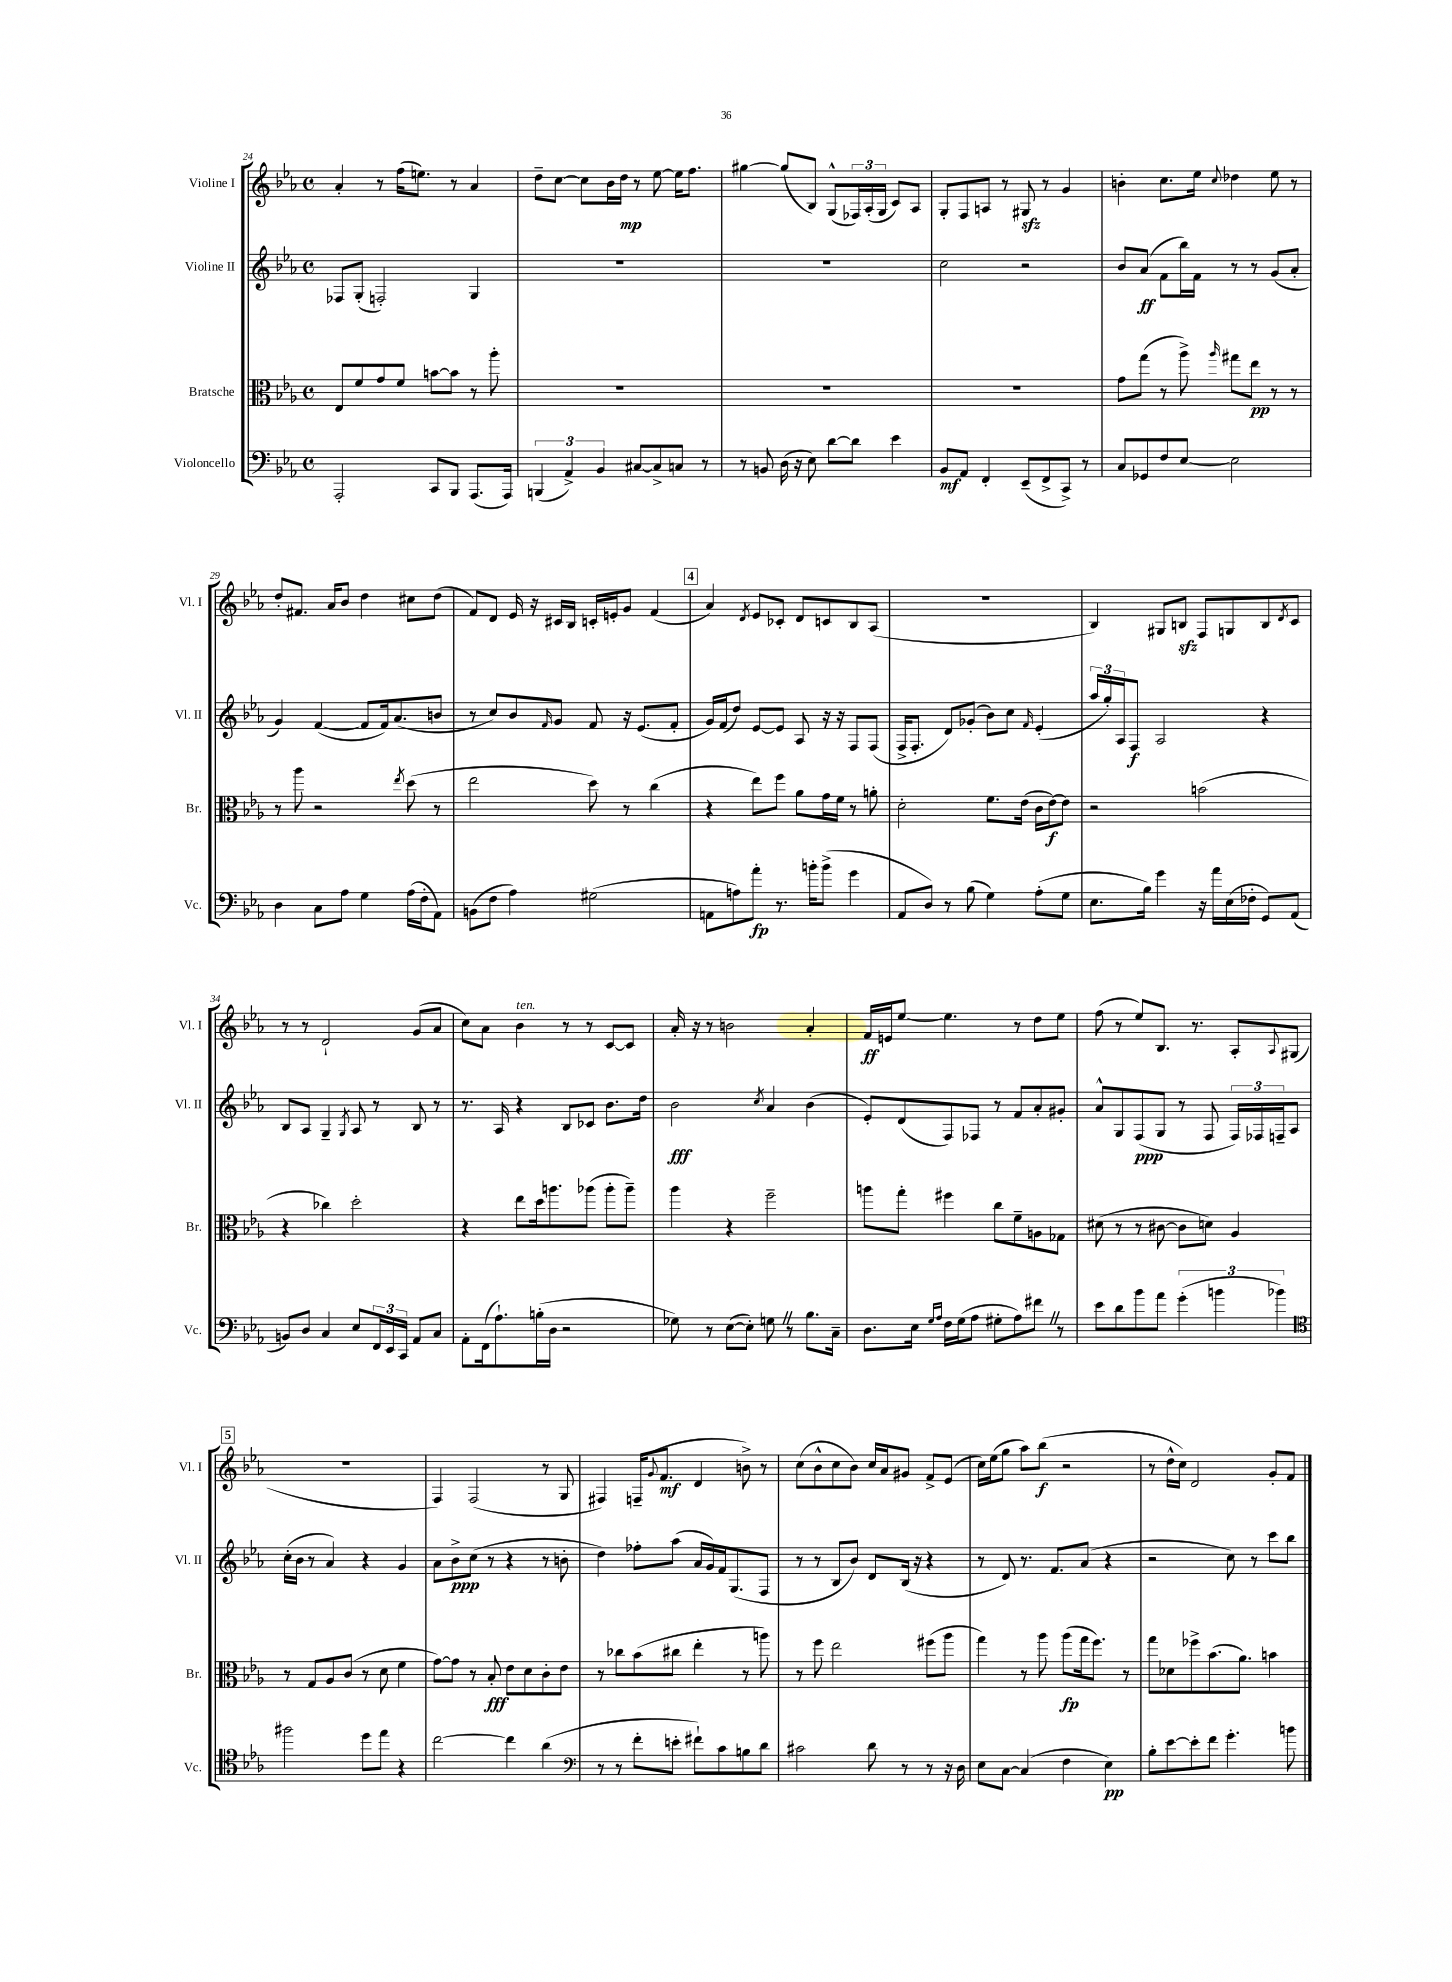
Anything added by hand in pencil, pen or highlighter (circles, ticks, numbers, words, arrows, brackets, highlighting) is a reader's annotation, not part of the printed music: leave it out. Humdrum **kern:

**kern	**kern	**kern	**kern
*staff4	*staff3	*staff2	*staff1
*clefF4	*clefC3	*clefG2	*clefG2
*k[b-e-a-]	*k[b-e-a-]	*k[b-e-a-]	*k[b-e-a-]
*M4/4	*M4/4	*M4/4	*M4/4
*met(c)	*met(c)	*met(c)	*met(c)
2AAA-'/	8E-/L	8F-/L	4a-'/
.	8f/	(8G'/J	.
.	8g/	2F'/)	8r
.	8f/J	.	(16ff\LK
.	.	.	8.ee\J)
8CC/L	[8b\L	.	.
8BBB-/J	8b\]J	.	8r
(8.AAA-/L	8r	4G/	4a-/
.	8aa-'\	.	.
16AAA-/Jk)	.	.	.
=	=	=	=
(6BBB/	1r	1r	8dd~\L
.	.	.	[8cc\J
6AA-^/)	.	.	.
.	.	.	8cc\]L
6BB-/	.	.	.
.	.	.	16b-\L
.	.	.	16dd\JJ
[8C#/L	.	.	8r
8C#^/]	.	.	[8ee-\
8C/J	.	.	16ee-\]LK
.	.	.	8.ff\J
8r	.	.	.
=	=	=	=
8r	1r	1r	[4gg#\
8BB/	.	.	.
(16D\	.	.	(8gg#/]L
16r	.	.	.
8E-\)	.	.	8B-/J)
[8d\L	.	.	(8G^^/L
8d\]J	.	.	24F-/L)
.	.	.	(24A-'/
.	.	.	24G/JJ
4e-\	.	.	8c/L)
.	.	.	8A-/J
=	=	=	=
8BB-/L	1r	2cc\	8G'/L
8AA-/J	.	.	8F/
4FF'/	.	.	8A/J
.	.	.	8r
(8EE-~/L	.	2r	8G#/
8FF^/	.	.	8r
8CC^/J)	.	.	4g/
8r	.	.	.
=	=	=	=
8C/L	8g\L	8b-/L	4b'\
8GG-/	(8gg\J	(8a-/J	.
8F/	8r	8f\L	8.cc\L
[8E-/J	8aa-^\)	16bb-\L)	.
.	.	16f\JJ	16ee-\Jk
.	16qqaa-/	.	8qqcc/
2E-\]	8gg#\L	8r	4dd-\
.	8ee-\J	8r	.
.	8r	(8g/L	8ee-\
.	8r	8a-'/J	8r
=	=	=	=
4D\	8r	4g/)	8dd'/L
.	8aa-\	.	8.f#/J
8C\L	2r	([4f/	.
.	.	.	16a-/LK
8A-\J	.	.	8b-/J
4G\	.	8f/]L	4dd\
.	.	16f/k)	.
.	.	(8.a-/	.
.	8qee-/	.	.
(16A-\LL	(8dd\	.	8cc#\L
16F'\J	.	.	.
8AA-\J)	8r	8b/J	(8dd\J
=	=	=	=
(8BB\L	2ee-\	8r	8f/L)
8F\J	.	8cc/L)	8d/J
4A-\)	.	8b-/	16e-/
.	.	.	16r
.	.	16qqf/	.
.	.	8g/J	16c#/LL
.	.	.	16B-/JJ
(2G#\	8dd\)	8f/	16c'/LL
.	.	.	16e'/J
.	8r	16r	8g/J
.	.	(8.e-/L	.
.	(4cc\	.	(4f/
.	.	8f'/J	.
=	=	=	=
8AA\L	4r	16g/LL)	4a-/)
.	.	(16f/J	.
8A\)	.	8dd/J)	.
.	.	.	8qd/
8a-'\J	8ee-\L)	[8e-/L	8e-/L
8.r	8ff\J	8e-/]J	8c-'/J
.	8a-\L	8A-/	8d/L
16b'\LK	.	.	.
(8b^\J	16g\L	16r	8c/
.	16f\JJ	16r	.
4g\	8r	8F/L	8B-/
.	8a'\	(8F/J	(8A-/J
=	=	=	=
8AA-/L	2d'\	16F^/LK	1r
.	.	8.F'/J	.
8D/J)	.	.	.
8r	.	8d/L)	.
(8B-\	.	(8g-'/J	.
4G\)	8.f\L	8b-\L)	.
.	.	8cc\J	.
.	(16e-\Jk	.	.
.	.	16qqf/	.
(8A-'\L	16c\LL	(4e-'/	.
.	[16e-\J)	.	.
8G\J	8e-\]J	.	.
=	=	=	=
8.E-\L	2r	24aa-/LL	4B-/)
.	.	24gg'/)	.
.	.	24A-/J	.
.	.	8F/J	.
16B-\Jk)	.	.	.
4g\	.	2A-/	8G#/L
.	.	.	8B/J
16r	(2b\	.	8F/L
16a-\LL	.	.	.
(16E-\	.	.	8G/
16F-'\JJ	.	.	.
8GG/L)	.	4r	8B/
.	.	.	8qd/
(8AA-/J	.	.	8c/J
=	=	=	=
8BB/L)	4r	8B-/L	8r
8D/J	.	8A-/J	8r
4C/	4cc-\)	4G~/	2d`/
.	.	8qG/	.
8E-/L	2dd'\	8A-/	.
24FF/L	.	8r	.
24EE-/	.	.	.
24CC/JJ	.	.	.
8AA-/L	.	8B-/	(8g/L
8C/J	.	8r	8a-/J
=	=	=	=
8AA-'\L	4r	8.r	8cc\L)
(16FF\k	.	.	8a-\J
8.A-`\)	.	16A-/	.
.	8ee-\L	4r	4b-\
(16B'\L	16dd\k	.	.
16D\JJ	8.aa\	.	.
2r	.	8B-/L	8r
.	(8aa-\J	8c-/J	8r
.	8aa-'\L	8.b-\L	[8c/L
.	8aa-~\J)	.	8c/]J
.	.	16dd\Jk	.
=	=	=	=
8G-\)	4aa-\	2b-\	16a-'/
.	.	.	16r
8r	.	.	8r
([8E-\L	4r	.	2b\
8E-'\]J)	.	.	.
.	.	8qcc/	.
8G\	2ff~\	4a-/	.
8r	.	.	.
8.B-\L	.	(4b-\	4a-'/
16C~\Jk	.	.	.
=	=	=	=
8.D\L	8aa\L	8e-'/L)	16f/LL
.	.	.	16e/J
.	8gg'\J	(8d/	[8ee-/J
16E-\Jk	.	.	.
16qqG/LL	.	.	.
16qqA-/JJ	.	.	.
16F\LL	4ff#\	8F/)	4.ee-\]
(16G\J	.	.	.
8A-\J	.	8F-/J	.
8G#'\L	8cc\L	8r	.
8A-\)	8f~\	8f/L	8r
8f#\J	8A\	8a-'/	8dd\L
8r	8G-\J	8g#'/J	8ee-\J
=	=	=	=
8e-\L	(8d#\	8a-^^/L	(8ff\
8d\	8r	8G/	8r
8b-\	8r	(8F/	8ee-/L)
8a-\J	[8c#\	8G/J	8.B-/J
(6g'\	8c#\]L	8r	.
.	.	.	8.r
.	8d\J)	8F/	.
6b\	.	.	.
.	4A-/	24F/LL)	8A-'/L
.	.	24F-/	.
6b-\)	.	24F~/J	.
.	.	.	8qqA-/
.	.	8A-/J	(8G#/J
=	=	=	=
*clefC4	*	*	*
2ff#\	8r	(16cc'\LL	1r
.	.	16b-\JJ	.
.	8G/L	8r	.
.	8A-/	4a-/)	.
.	(8c/J	.	.
8dd\L	8r	4r	.
8ee-\J	8d\	.	.
4r	4f\	4g/	.
=	=	=	=
[2cc\	[8g\L)	8a-\L	4F/)
.	8g\]J	8b-^\	.
.	8r	(8cc\J	(2F/
.	8B-'/	8r	.
4cc\]	8e-\L	4r	.
.	8d\	.	.
(4a-\	8c'\	8r	8r
.	8e-\J	8b'\	8G/
=	=	=	=
*clefF4	*	*	*
8r	8r	4dd\)	4F#/)
8r	8cc-\L	.	.
8f'\L	(8b-\	8ff-'\L	(16F~/LK
.	.	.	8qqg/
.	.	.	8.f/J
8e'\J	8cc#\J	(8aa-\J	.
8f#`\L)	4ee-'\	16a-/LL	4d/
.	.	16g/)	.
8c\	.	16f/J	.
.	.	(8.G/	.
8B\	8r	.	8b^\)
8d\J	8aa\)	8F/J	8r
=	=	=	=
2c#\	8r	8r	(8cc\L
.	8ff\	8r	8b-^^\
.	2ee-\	8B-/L	8cc\
.	.	8b-/J)	8b-\J)
8d\	.	8d/L	16cc/LL
.	.	.	16a-/J
8r	.	(16B-/Jk	8g#/J
.	.	16r	.
8r	(8ff#\L	4r	8f^/L
16r	8aa-\J	.	(8e-/J
16D\	.	.	.
=	=	=	=
8E-\L	4gg\)	8r	16cc\LL)
.	.	.	(16ee-\J
[8C\J	.	8d/)	8gg\J
(4C/]	8r	8.r	8aa-\L)
.	8aa-\	.	(8bb-\J
.	.	8.f/L	.
4F\	(8aa-\L	.	2r
.	16gg\k	(8a-/J	.
.	8.ff\J)	.	.
4E-\)	.	4r	.
.	8r	.	.
=	=	=	=
8B-'\L	8gg\L	2r	8r
[8e-\	8d-\	.	16dd^^\LL
.	.	.	16cc\JJ)
8e-'\]	8ff-^\	.	2d/
8f\J	(8.b-\	.	.
4.g'\	.	8cc\)	.
.	8.a-\J)	.	.
.	.	8r	.
.	4b\	8ccc\L	8g'/L
8b\	.	8bb-\J	8f/J
==	==	==	==
*-	*-	*-	*-
